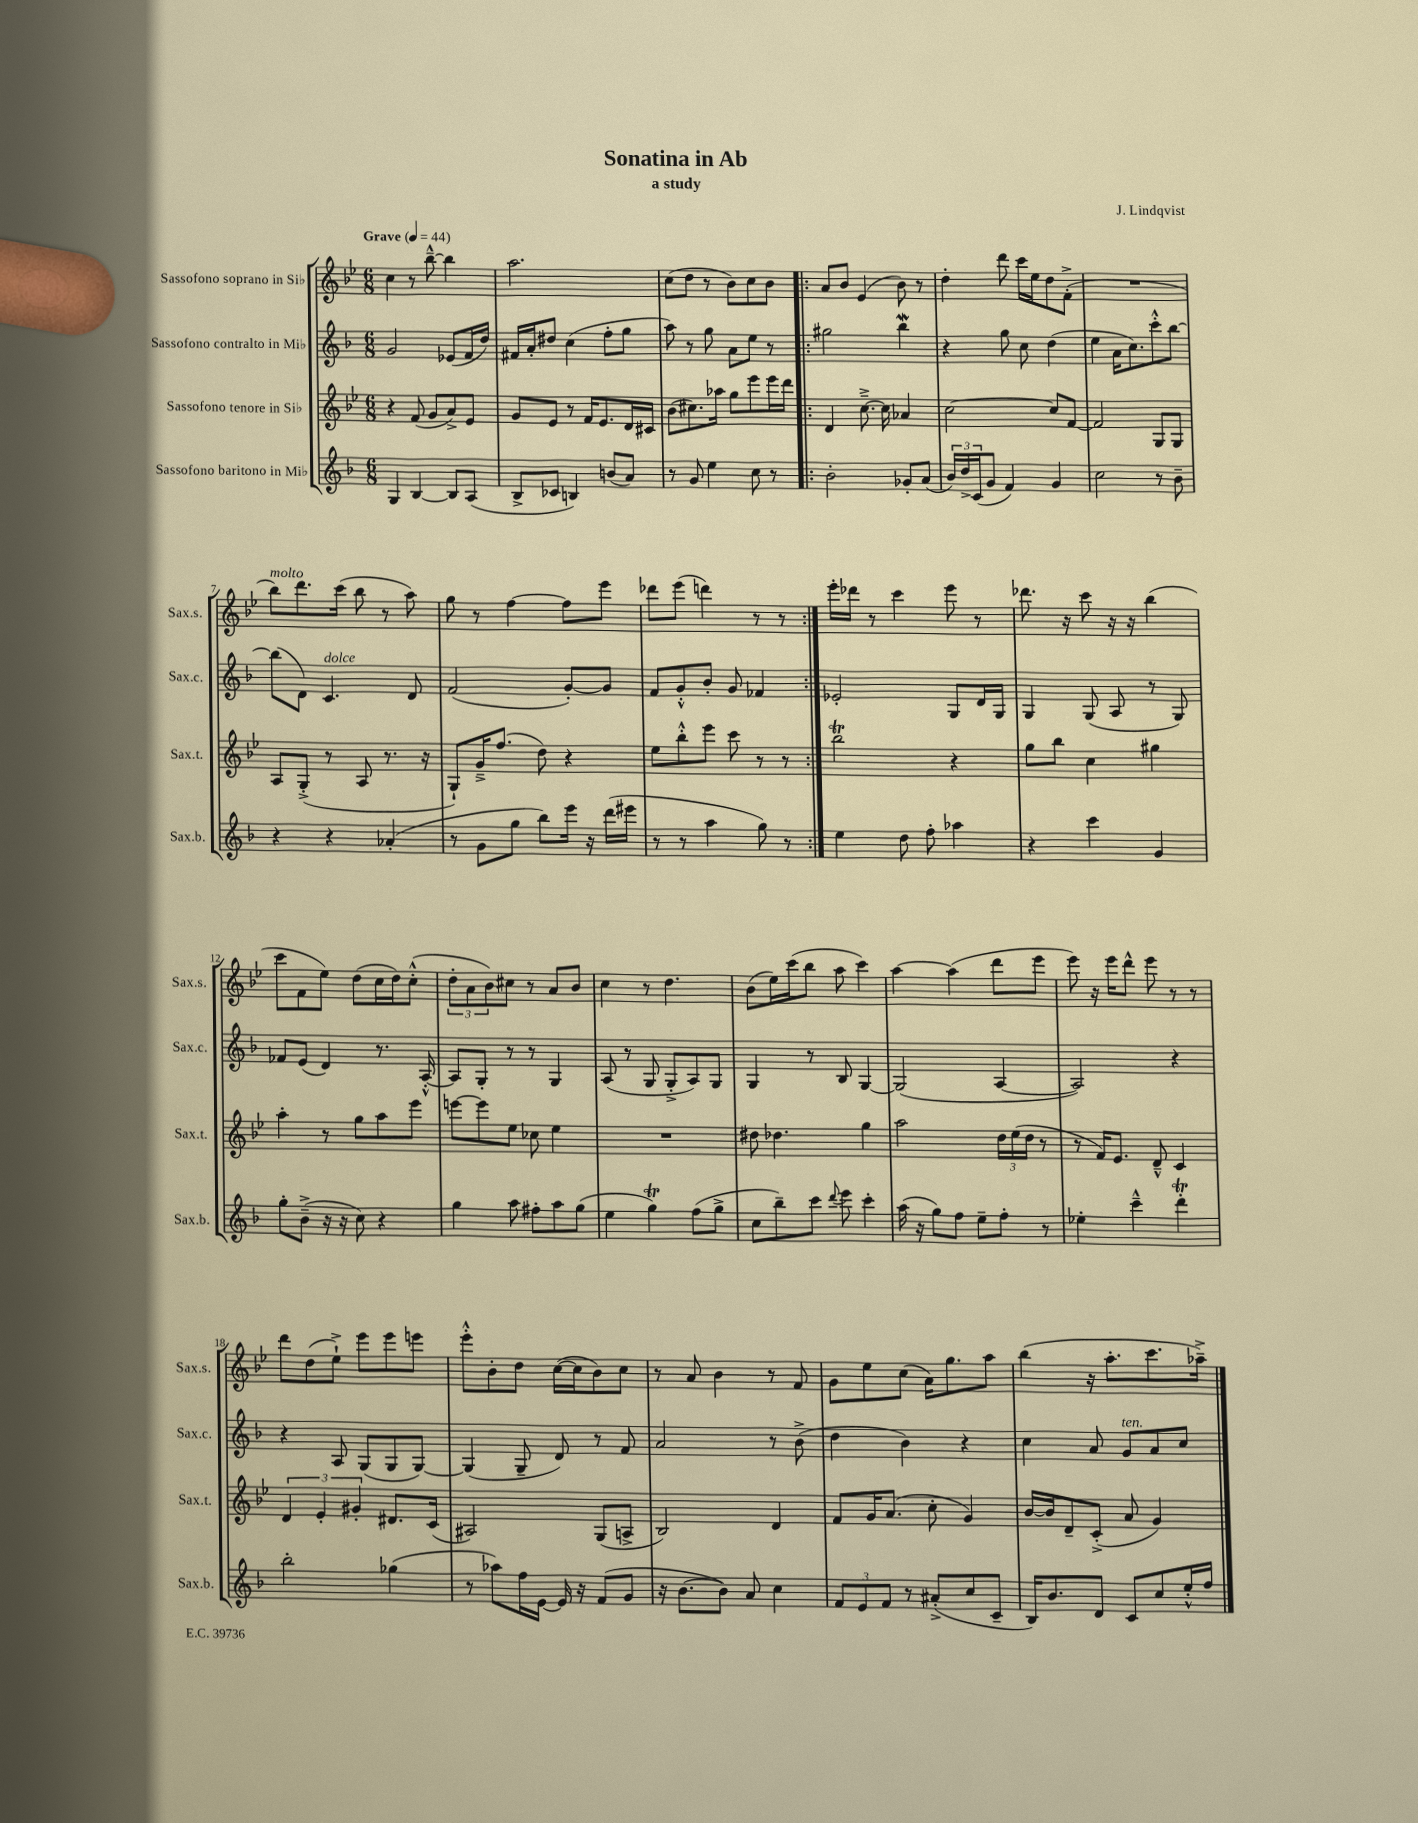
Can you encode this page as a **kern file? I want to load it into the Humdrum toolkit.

**kern	**kern	**kern	**kern
*staff4	*staff3	*staff2	*staff1
*clefG2	*clefG2	*clefG2	*clefG2
*k[b-]	*k[b-e-]	*k[b-]	*k[b-e-]
*M6/8	*M6/8	*M6/8	*M6/8
*MM44	*MM44	*MM44	*MM44
4G	4r	2g	4cc
[4B-	(8f	.	8r
.	8g	.	[8bb-~^^
8B-]	8a^)	(8e-	4bb-]
(8A	8e-	16f	.
.	.	16dd)	.
=	=	=	=
8B-^	8g	16f#	2.aa
.	.	16a'	.
8c-	8e-	8dd#	.
4B)	8r	(4cc	.
.	16f	.	.
.	8.e-	.	.
(8b	.	8ff'	.
8a)	16d	8gg	.
.	16c#	.	.
=	=	=	=
8r	(8b-	8aa)	(8cc
8g	8.cc#)	8r	8dd
4ee	.	8gg	8r
.	16aa-	.	.
.	8gg	8a	8b-)
8cc	8eee-	8ee	8cc
8r	16eee-	8r	8b-
.	16ddd	.	.
=!|:	=!|:	=!|:	=!|:
2b-'	4d	2gg#	8a
.	.	.	8b-
.	[8.cc~^	.	(4e-
.	16cc]	.	.
8g-'	4a-	4bb-	8b-)
(8a	.	.	8r
=	=	=	=
24b-)	[2cc	4r	4dd'
24dd^	.	.	.
(24c	.	.	.
8g	.	.	.
4f)	.	8gg	8ddd
.	.	8cc	16ccc
.	.	.	16ee-
4g	8cc]	(4dd	8dd
.	[8f	.	(8f'^
=	=	=	=
2cc	2f]	4ee	2.r
.	.	16a	.
.	.	8.cc)	.
8r	8G	8ccc'^^	.
8b-~	8G	[8bb-	.
=	=	=	=
4r	8A	(8bb-]	8bb-)
.	(8G'^	8d)	8.ddd
4r	8r	4.c	.
.	.	.	(16ccc
.	8A	.	8bb-
(4a-'	8.r	.	8r
.	.	8d	8aa)
.	16r	.	.
=	=	=	=
8r	8G`)	(2f	8gg
8g	16g~^	.	8r
.	(8.ff	.	.
8gg	.	.	[4ff
8bb-)	8dd)	.	.
16eee	4r	[8g')	8ff]
16r	.	.	.
(16ddd	.	8g]	8eee-
16eee#	.	.	.
=	=	=	=
8r	8ee-	8f	8ddd-
8r	8bb-'^^	8g'^^	(8eee-
4aa	8eee-	8b-'	4ddd)
.	8ccc	8g	.
8gg)	8r	4f-	8r
8r	8r	.	8r
=:|!	=:|!	=:|!	=:|!
4ee	2bb-	2e-'	16eee-'
.	.	.	16ddd-
.	.	.	8r
8dd	.	.	4ccc
8ff'	.	.	.
4aa-	4r	8G	8eee-
.	.	16d	8r
.	.	16G	.
=	=	=	=
4r	8gg	4G	8.ddd-
.	8bb-	.	.
.	.	.	16r
4ccc	4cc	(8G	8ccc
.	.	8A	16r
.	.	.	16r
4g	4gg#	8r	(4bb-
.	.	8G)	.
=	=	=	=
8gg'	4aa'	8f-	8ccc
(8b-~^	.	(8e	8f
16r	8r	4d)	8ee-)
16r	.	.	.
8cc)	8gg	.	(8dd
4r	8aa	8.r	16cc
.	.	.	16dd)
.	8eee-	.	(8cc'^^
.	.	[16A'^^	.
=	=	=	=
4gg	[8eee	8A]	12dd'
.	.	.	12a
.	8eee]	8G'	.
.	.	.	12b-)
8aa	8ee-	8r	8cc#
8ff#'	8cc-	8r	8r
8aa	4ee-	4G	8a
(8gg	.	.	8b-
=	=	=	=
4ee	2.r	(8A	4cc
.	.	8r	.
4gg)	.	8G	8r
.	.	8G'^	4.dd
(8ff	.	8A)	.
8gg^	.	8G	.
=	=	=	=
8cc	8dd#	4G	(8b-
8bb-~)	4.dd-	.	16ee-)
.	.	.	(16ccc
8ccc	.	8r	8bb-
8qqddd	.	.	.
8eee	.	8B-	8aa
4ccc'	4gg	[4G	4ccc)
=	=	=	=
(16aa	2aa	(2G]	[4aa
16r	.	.	.
8gg)	.	.	.
8ff	.	.	(4aa]
8ee~	.	.	.
8ff'	24dd	[4A	8ddd
.	(24ee-	.	.
.	24dd	.	.
8r	8r	.	8eee-
=	=	=	=
4ee-'	8r	2A])	8eee-)
.	16f)	.	16r
.	8.e-	.	16eee-
4ccc~^^	.	.	8ddd^^
.	8d~^^	.	8eee-
4ddd'	4c	4r	8r
.	.	.	8r
=	=	=	=
2bb-'	6d	4r	8ddd
.	.	.	(8dd
.	6e-'	.	.
.	.	8A	8ee-`^)
.	6g#'	.	.
.	.	(8G	8eee-
(4gg-	8.d#	8G	8eee-
.	.	[8G)	8eee
.	(16c	.	.
=	=	=	=
8r	2A#)	(4G]	8eee-'^^
8aa-)	.	.	8b-'
16ff	.	8G~	8dd
[16e	.	.	.
16e]	.	8d)	([16cc
16r	.	.	16cc]
(8f	(8G	8r	8b-)
8g	8A^	8f	8cc
=	=	=	=
16r	2B-)	2a	8r
[8.b-	.	.	.
.	.	.	8a
8b-])	.	.	4b-
8a	.	.	.
4cc	4d	8r	8r
.	.	(8b-^	8f
=	=	=	=
12f	8f	4dd	8g
12e	.	.	.
.	16g	.	8ee-
12f	.	.	.
.	(8.a	.	.
8r	.	4b-)	(8cc
(8a#'^	8cc'	.	16a)
.	.	.	8.gg
8cc	4g)	4r	.
8c~	.	.	8aa
=	=	=	=
16B-)	[16b-	4cc	(4bb-
8.b-	16b-]	.	.
.	8d~	.	.
8d	(8c'^	8a	16r
.	.	.	8.aa'
8c	8a	8g	.
8cc	4g)	8a	8.ccc
16ee'^^	.	8cc	.
16ff	.	.	16aa-~^)
==	==	==	==
*-	*-	*-	*-
